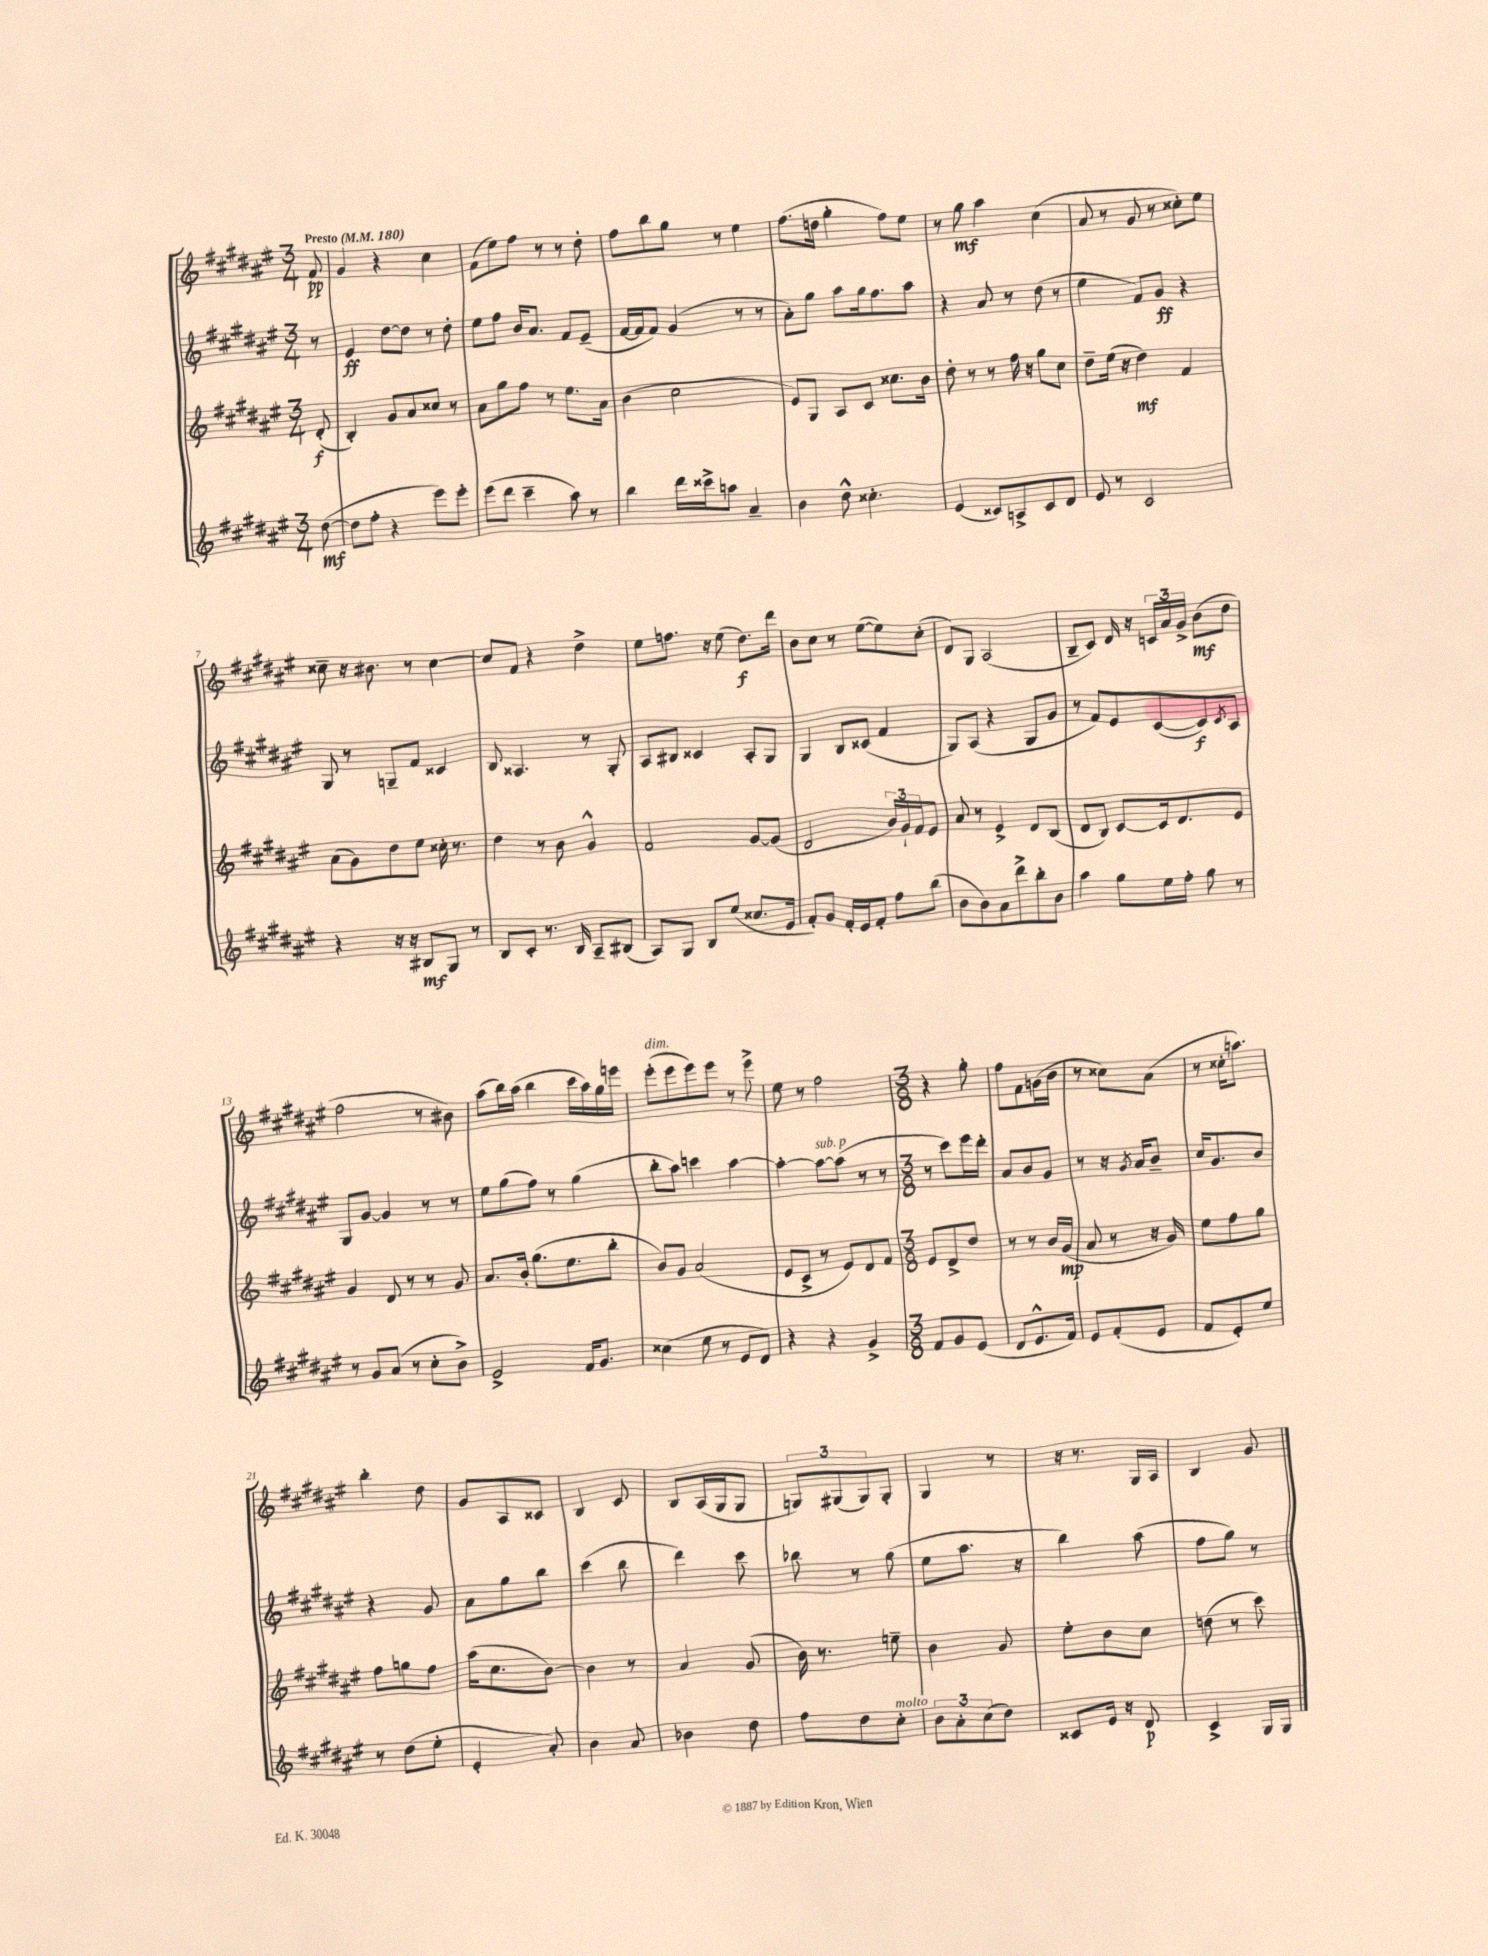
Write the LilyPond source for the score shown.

<<
\new StaffGroup <<
\new Staff = "s0" {
    \clef treble \key fis \major \numericTimeSignature \time 3/4 \partial 8 \tempo "Presto" 4 = 180
    fis'8\pp |
    gis'4 r4 cis''4 |
    fis'8( eis''8) fis''8 r8 r8 dis''8-. |
    fis''8 b''8 gis''8 r8 eis''4 |
    fis''8.( d''16 gis''4-. fis''8) eis''8 |
    r8 gis''8\mf ais''4 cis''4( |
    ais'8 r8 gis'8 r8 cisis''8-.) eis''8 |
    cisis''8-- r16 bis'8. r8 cisis''4~ |
    cisis''8 fis'8 r4 dis''4-> |
    eis''8 f''8. r16 eis''8( dis''8.\f) dis'''16 |
    b'8 cis''8 r8 eis''8~( eis''8) cis''8-.( |
    dis'8) gis8 ais2( |
    b8-- cis'8) dis'16 r16 \tuplet 3/2 { c'16 ais'16 gis'16-> } b'8\mf( dis''8 |
    fis''2 r8 bis'8) |
    ais''8( b''16) ais''16( b''4 cis'''16 ais''16) gis''16 e'''16 |
    eis'''8-.^\markup { \italic "dim." }( eis'''8 eis'''8) eis'''8 r8 eis'''8-> |
    eis''8 r8 fis''2 |
    \numericTimeSignature \time 3/8 r4 gis''8-. |
    fis''8 fis'8 g'16( b'16 |
    r8 cisis''8) ais'8( |
    r8 cisis''16-. a''8.) |
    b''4-. dis''8 |
    gis'8 ais8 cisis'8 |
    b4 cis'8 |
    b8 ais16( gis16 gis8 |
    \tuplet 3/2 { g8) gis8( gis8) } gis8-. |
    gis4 r8 |
    r16 r8. gis16 ais16 |
    b4 gis'8 \bar "|." |
}
\new Staff = "s1" {
    \clef treble \key fis \major \numericTimeSignature \time 3/4 \partial 8
    r8 |
    eis'4\ff dis''8~ dis''8 r8 dis''8-. |
    eis''8 fis''8 b'16 ais'8. fis'8 eis'8--( |
    fis'16~ fis'16 fis'8) gis'4( r8 r8 |
    ais'8-.) gis''8 ais''8 gis''16 fis''8. ais''8 |
    r4 ais'8 r8 dis''8( r8 |
    eis''4 fis'8) gis'8\ff r4 |
    gis8 r8 g8-- fis'8 cisis'4 |
    b8 aisis4. r8 gis8-. |
    ais8 bis8 cisis'4 ais8-. gis8 |
    gis4 b8 cisis'8( fis'4 |
    gis8) ais8( r4 gis8 gis'8 |
    r8 fis'8) eis'8 cis'8~( cis'8\f) \acciaccatura { cis'8 } ais8 |
    gis8 gis'8~ gis'4 r8 r8 |
    eis''8 gis''8( fis''8) r8 gis''4( |
    b''8-. ais''8) c'''4 ais''4~ |
    ais''4~-. ais''8~^\markup { \italic "sub. p" } ais''8( r8 r8 |
    \numericTimeSignature \time 3/8 r8 cis'''8) eis'''16 dis'''16-. |
    ais'8 b'8 gis'8 |
    r8 r16 \acciaccatura { gis'8 } ais'16 b'8-- |
    cis''16 gis'8. b'8 |
    r4 gis'8 |
    ais'8 gis''8 b''8 |
    cis'''4( b''8 |
    dis'''4) cis'''8 |
    bes''8 r8 gis''8( |
    eis''8 ais''8. r16 |
    b''4) ais''8( |
    fis''8 gis''8) r8 \bar "|." |
}
\new Staff = "s2" {
    \clef treble \key fis \major \numericTimeSignature \time 3/4 \partial 8
    dis'8-.\f( |
    b4-.) gis'8 ais'8 cisis''8 r8 |
    ais'8 gis''8 fis''8 r8 eis''8. ais'16 |
    b'4( cis''2 |
    eis'8) gis8 ais8 cis'8 cisis''8. b'16 |
    dis''8-. r8 r8 fis''16 r16 gis''8 cis''8 |
    dis''8-- eis''16( r16 dis''4\mf) fis'4 |
    ais'8( gis'8) dis''8 eis''8 cisis''16-. r8. |
    dis''4 r8 b'8 gis'4-^ |
    fis'2 gis'8~ gis'8( |
    dis'2 \tuplet 3/2 { b'16) gis'16-! fis'16 } eis'8 |
    ais'8 r8 eis'4-> dis'8 b8( |
    dis'8 b8) cis'8~ cis'16 dis'8. eis'8 |
    gis'4 dis'8 r8 r8 gis'8 |
    ais'8. b'16-. gis''8.( eis''8. b''8-. |
    b'8) gis'8 ais'2( |
    eis'8 cis'8-> r8 eis'8) dis'8 fis'8 |
    \numericTimeSignature \time 3/8 eis'8 dis'8-> dis''8 |
    r8 r8 b'16 gis'16\mp( |
    ais'8 r8 r16 gis'16) |
    eis''8 fis''8 gis''8 |
    fis''8 g''8 fis''8 |
    ais''16( cis''8. b'8~) |
    b'4 r8 |
    ais'4 gis'8( |
    b'16) r8. e''8-- |
    b'4 gis'8 |
    eis''8-. b'8 cis''8 |
    d''8( r8 cis'''8) \bar "|." |
}
\new Staff = "s3" {
    \clef treble \key fis \major \numericTimeSignature \time 3/4 \partial 8
    dis''8~\mf( |
    dis''8 fis''8-. r4 eis'''8) eis'''8-. |
    eis'''8( dis'''8 cis'''4-- ais''8) r8 |
    b''4 dis'''16 cisis'''16-> a''8 ais'4-- |
    b'4 dis''8-^ cisis''4.-. |
    eis'4( cisis'8) a8-> cisis'8 dis'8 |
    eis'8 r8 cis'2 |
    r4 r16 r16 bis8\mf gis8 r8 |
    b8 cis'8-. r8. b16 ais8-- bis8( |
    ais8) gis8 b8 eis''8( cisis''8. eis'16 |
    fis'8-.) gis'8 fis'16-. eis'16 fis'8-. fis''8 b''8( |
    b'8 b'8) ais'8 dis'''8-> b''8-. b'8 |
    ais''4 gis''8 eis''16 fis''16-. gis''8 r8 |
    r8 gis'8 ais'8( r8 cis''8-. b'8->) |
    eis'2-> fis'16 gis'8. |
    cisis''4( eis''8 r8 eis'8 dis'8) |
    r4 r4 gis'4-> |
    \numericTimeSignature \time 3/8 fis'8 gis'8 eis'8( |
    dis'8 eis'8.-^ fis'16) |
    eis'8 fis'8-.( eis'8 |
    fis'8 eis'8-.) eis''8 |
    r8 dis''8( eis''8-. |
    eis'4-. ais'8-.) |
    b'4 ais'8 |
    bes'4 dis''8 |
    fis''8 dis''8 cis''8-.^\markup { \italic "molto" } |
    \tuplet 3/2 { b'8 ais'8-. cis''8( } dis''8) |
    cisis'8 eis'16 r16 dis'8\p |
    cis'4-> gis16 gis16 \bar "|." |
}
>>
>>
